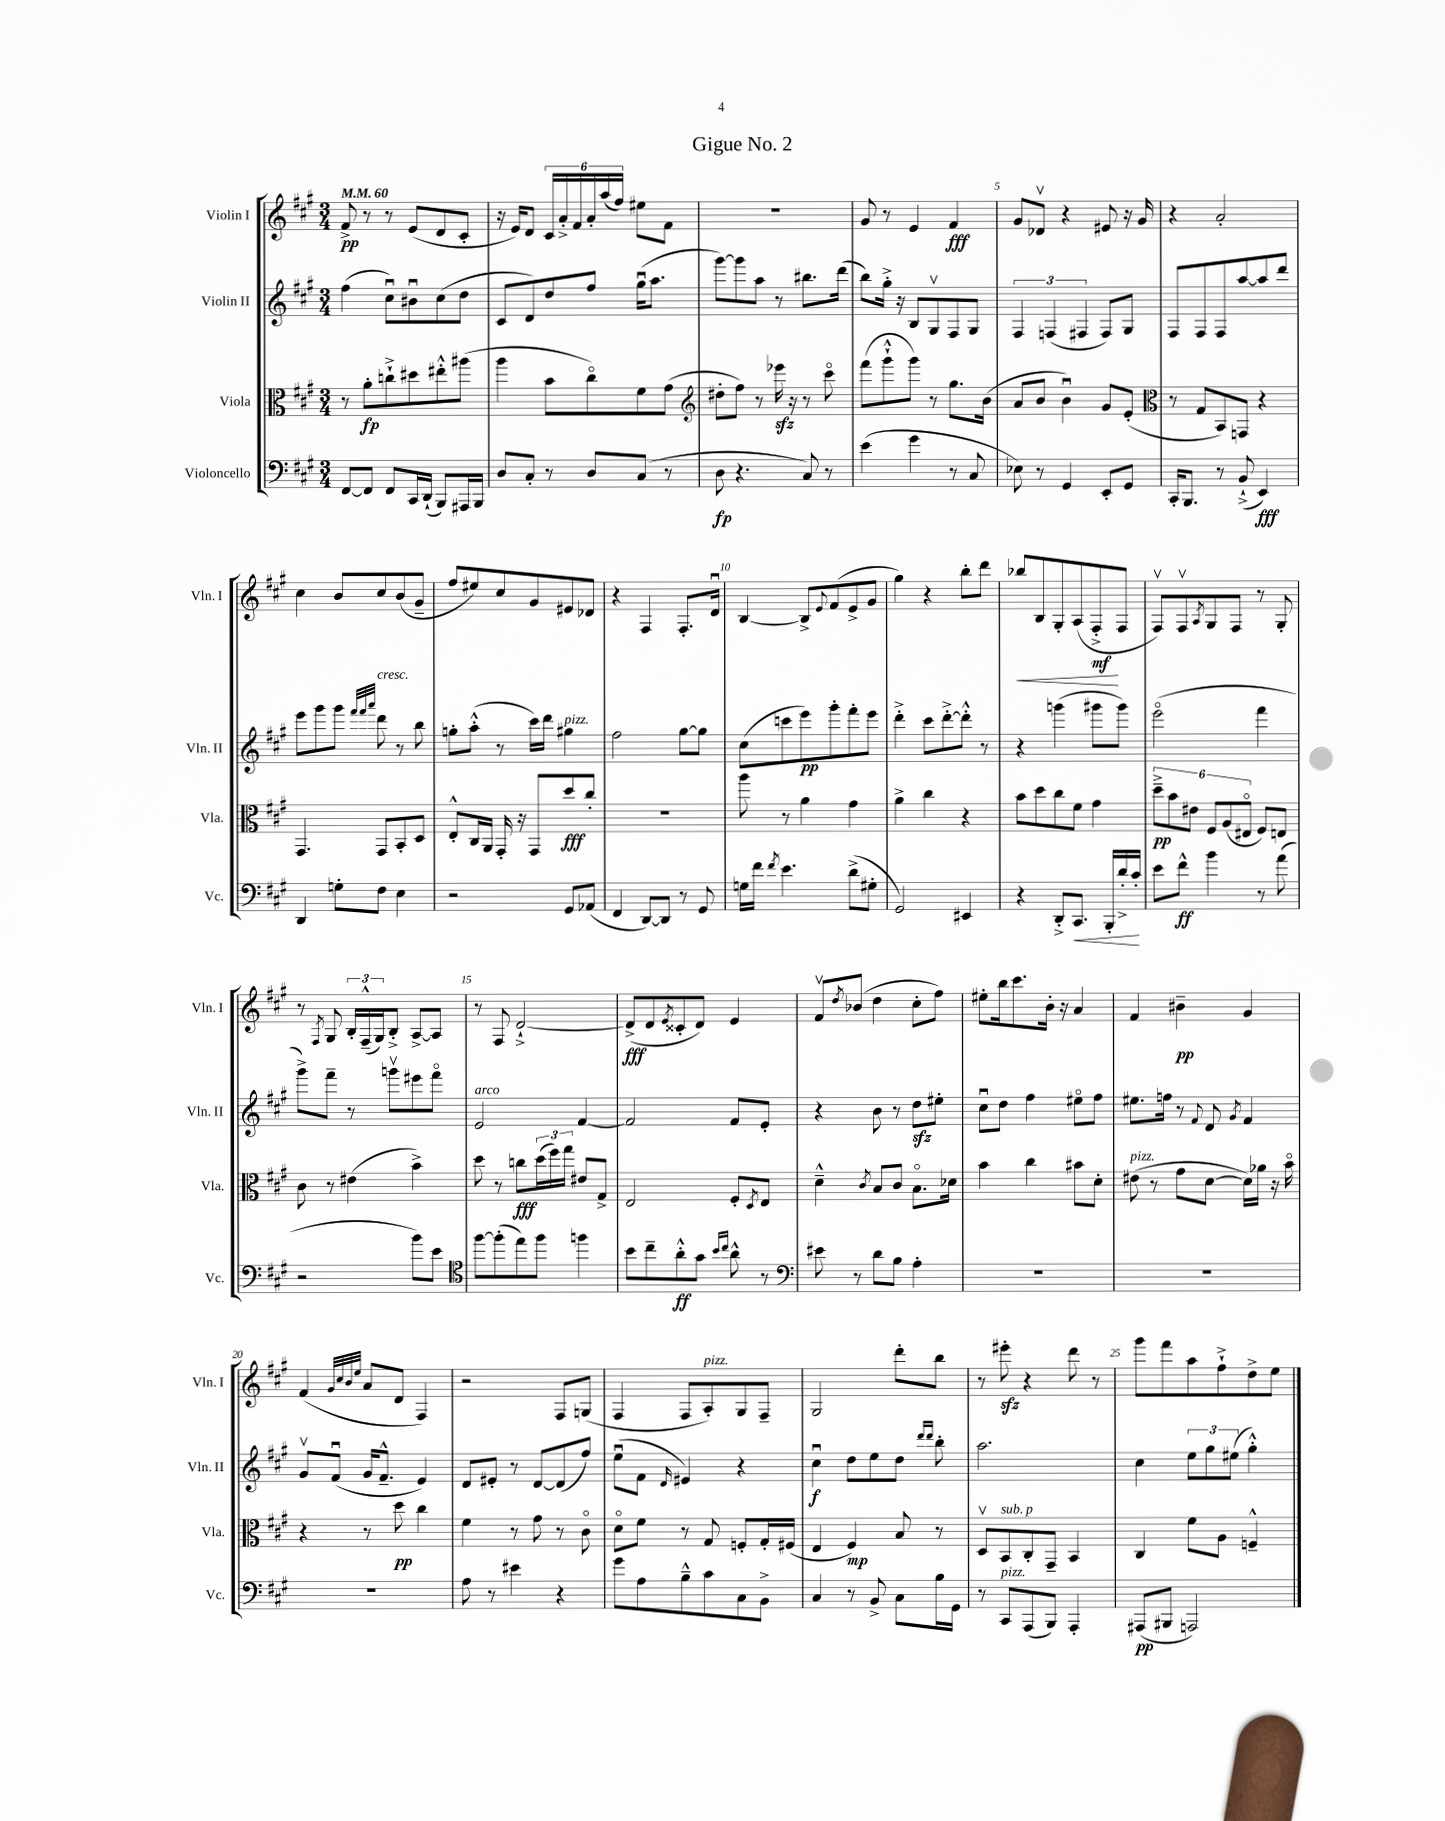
\header { title = "Gigue No. 2" }
<<
\new StaffGroup <<
\new Staff = "s0" \with { instrumentName = "Violin I" shortInstrumentName = "Vln. I" } {
    \clef treble \key a \major \numericTimeSignature \time 3/4 \tempo 4 = 60
    fis'8->\pp r8 r8 e'8( d'8 cis'8-. |
    r16 e'16) d'8 \tuplet 6/4 { cis'16 a'16-.-> fis'16 a'16-. a''16( fis''16) } eis''8 fis'8 |
    R2. |
    gis'8 r8 e'4 fis'4\fff |
    gis'8 des'8\upbow r4 eis'8 r16 gis'16 |
    r4 a'2-. |
    cis''4 b'8 cis''8 b'8( gis'8-- |
    fis''8 eis''8) cis''8 gis'8 eis'8 des'8 |
    r4 fis4 fis8.-. d'16\downbow |
    b4~ b8-> \appoggiatura { e'8 } fis'8( e'8-> gis'8 |
    gis''4) r4 b''8-. d'''8 |
    bes''8\< b8 gis8-. a8( fis8-.->\mf\! fis8 |
    fis8\upbow) fis8\upbow \acciaccatura { a8 } gis8 fis8 r8 gis8-. |
    r8 \acciaccatura { fis8 } gis8 \tuplet 3/2 { b16-. fis16---^( gis16) } b8-.-> a8~-> a8 |
    r8 fis8 d'2~-!-> |
    d'8->\fff( d'8 \acciaccatura { e'8 } cisis'8-. d'8) e'4 |
    fis'8\upbow \acciaccatura { d''8 } bes'8( d''4 cis''8-. fis''8) |
    eis''8-. b''16 cis'''8. b'16-. r16 a'4 |
    fis'4 bis'4--\pp gis'4 |
    fis'4( \grace { gis'32 cis''32 b'32 e''32 } a'8 d'8 fis4) |
    r2 fis8 g8( |
    fis4 fis8 a8-.^\markup { \italic "pizz." }) gis8 fis8-- |
    gis2 d'''8-. b''8 |
    r8 eis'''8-.\sfz r4 d'''8 r8 |
    gis'''8 fis'''8 a''8 fis''8-!-> d''8-> e''8 \bar "|." |
}
\new Staff = "s1" \with { instrumentName = "Violin II" shortInstrumentName = "Vln. II" } {
    \clef treble \key a \major \numericTimeSignature \time 3/4
    fis''4( cis''8\downbow) bis'8\downbow cis''8( d''8 |
    cis'8 d'8) d''8 fis''8 gis''16\downbow( a''8. |
    gis'''8~) gis'''8 a''8 r8 bis''8. d'''16( |
    b''8) gis''16-.-> r16 b8 gis8\upbow fis8 gis8 |
    \tuplet 3/2 { fis4 f4( fis4 } fis8) gis8 |
    fis8 fis8 fis8 a''8~ a''8 d'''8 |
    e'''8 gis'''8 gis'''8 \grace { fis'''32 fis'''32 a'''32 } d'''8^\markup { \italic "cresc." } r8 b''8 |
    g''8-. a''8-.-^( r8 cis'''16) d'''16 gis''4^\markup { \italic "pizz." } |
    fis''2 gis''8~ gis''8 |
    cis''8( c'''8 e'''8\pp) gis'''8-. fis'''8-. e'''8 |
    d'''4-.-> cis'''8 d'''8~-.-> d'''8-.-^ r8 |
    r4 g'''4( gis'''8 gis'''8) |
    e'''2\flageolet( fis'''4 |
    gis'''8->) fis'''8-- r8 g'''8\upbow eis'''8 fis'''8\flageolet |
    e'2^\markup { \italic "arco" } fis'4~ |
    fis'2 fis'8 e'8-. |
    r4 b'8 r8 d''8\sfz eis''8-. |
    cis''8\downbow d''8 fis''4 eis''8\flageolet fis''8 |
    eis''8. f''16 r8 \appoggiatura { fis'8 } d'8 \acciaccatura { gis'8 } fis'4 |
    gis'8\upbow fis'8\downbow( gis'16 fis'8.---^ e'4) |
    d'8 eis'8-. r8 d'8~ d'8( fis''8) |
    e''8\downbow( fis'8 \grace { d'16 } eis'4) r4 |
    cis''4\downbow\f d''8 e''8 d''8 \grace { d'''16 d'''16 } b''8-. |
    a''2. |
    cis''4 \tuplet 3/2 { e''8 gis''8 eis''8( } gis''4-.-^) \bar "|." |
}
\new Staff = "s2" \with { instrumentName = "Viola" shortInstrumentName = "Vla." } {
    \clef alto \key a \major \numericTimeSignature \time 3/4
    r8 a'8-.\fp c''8-!-> dis''8 eis''8-.-^ ais''8( |
    a''4 b'8 cis''8\flageolet) fis'8 gis'8( |
    \clef treble dis''8-. fis''8) r8 ees'''16\sfz r16 r8 cis'''8\flageolet |
    fis'''8( gis'''8-!-^ gis'''8) r8 gis''8. b'16( |
    a'8 b'8 b'4\downbow) gis'8 e'8-.( |
    \clef alto r8 gis8 b,8) g,8 r4 |
    gis,4. gis,8 b,8-. d8 |
    e8-.-^ cis16 a,16 gis,16-. r16 gis,8 d''8\fff cis''8-. |
    R2. |
    a''8 r8 a'4 gis'4 |
    a'4-> cis''4 r4 |
    b'8 d''8 cis''8 fis'8 gis'4 |
    \tuplet 6/4 { d''8--->\pp b'8 eis'8 fis8 a8( eis8\flageolet } fis8) e8 |
    cis'8 r8 eis'4( b'4->) |
    d''8 r8 c''8\fff \tuplet 3/2 { d''16( fis''16) gis''16 } eis'8 gis8-> |
    e2 fis8-. \acciaccatura { d8 } e8 |
    d'4---^ \acciaccatura { cis'8 } b8 cis'8 b8.\flageolet des'16 |
    b'4 cis''4 bis'8 d'8-. |
    eis'8^\markup { \italic "pizz." }( r8 gis'8 d'8~ d'16) aes'16 r16 b'16\flageolet |
    r4 r8 d''8\pp cis''4 |
    fis'4 r8 gis'8 r8 cis'8\flageolet |
    d'8\flageolet fis'8 r8 gis8 f8-. gis16-. fis16( |
    e4 fis4\mp) b8 r8 |
    d8\upbow b,8^\markup { \italic "sub. p" } cis8-. gis,8-- b,4 |
    cis4 fis'8 a8 f4---^ \bar "|." |
}
\new Staff = "s3" \with { instrumentName = "Violoncello" shortInstrumentName = "Vc." } {
    \clef bass \key a \major \numericTimeSignature \time 3/4
    fis,8~ fis,8 fis,8 cis,16 d,16-!( b,,8) ais,,16 b,,16 |
    d8 cis8-. r8 d8 cis8( r8 |
    d8\fp r4. cis8) r8 |
    e'4( gis'4 r8 cis8 |
    ees8) r8 gis,4 e,8-. gis,8 |
    cis,16-. b,,8. r8 b,8-!->( e,4\fff) |
    d,4 g8-. fis8 e4 |
    r2 gis,8 aes,8( |
    fis,4 d,8~) d,8 r8 gis,8 |
    g16 fis'16 \acciaccatura { fis'8 } e'4. d'8->( gis8-. |
    gis,2) eis,4 |
    r4 d,8-.-> cis,8.\< b,,16-. d'16-.-> cis'16-.\! |
    e'8 fis'8-^\ff b'4 r8 a'8( |
    r2 b'8) e'8 |
    \clef tenor fis''8~ fis''8-.( e''8) fis''8 f''4 |
    b'8 cis''8-- a'8-.-^\ff gis'8 \grace { b'16 cis''16 } a'8-^ r8 |
    \clef bass eis'8 r8 d'8 b8 a4-. |
    R2. |
    R2. |
    R2. |
    a8 r8 eis'4 r4 |
    gis'8 a8 b8---^ cis'8 cis8 b,8-> |
    cis4 r8 b,8-> cis8 b16 gis,16 |
    r8 cis,8^\markup { \italic "pizz." } a,,8( b,,8) a,,4-. |
    ais,,8\pp( bis,,8 a,,2) \bar "|." |
}
>>
>>
\layout { \context { \Score \override BarNumber.break-visibility = ##(#f #t #t) barNumberVisibility = #(every-nth-bar-number-visible 5) } }
